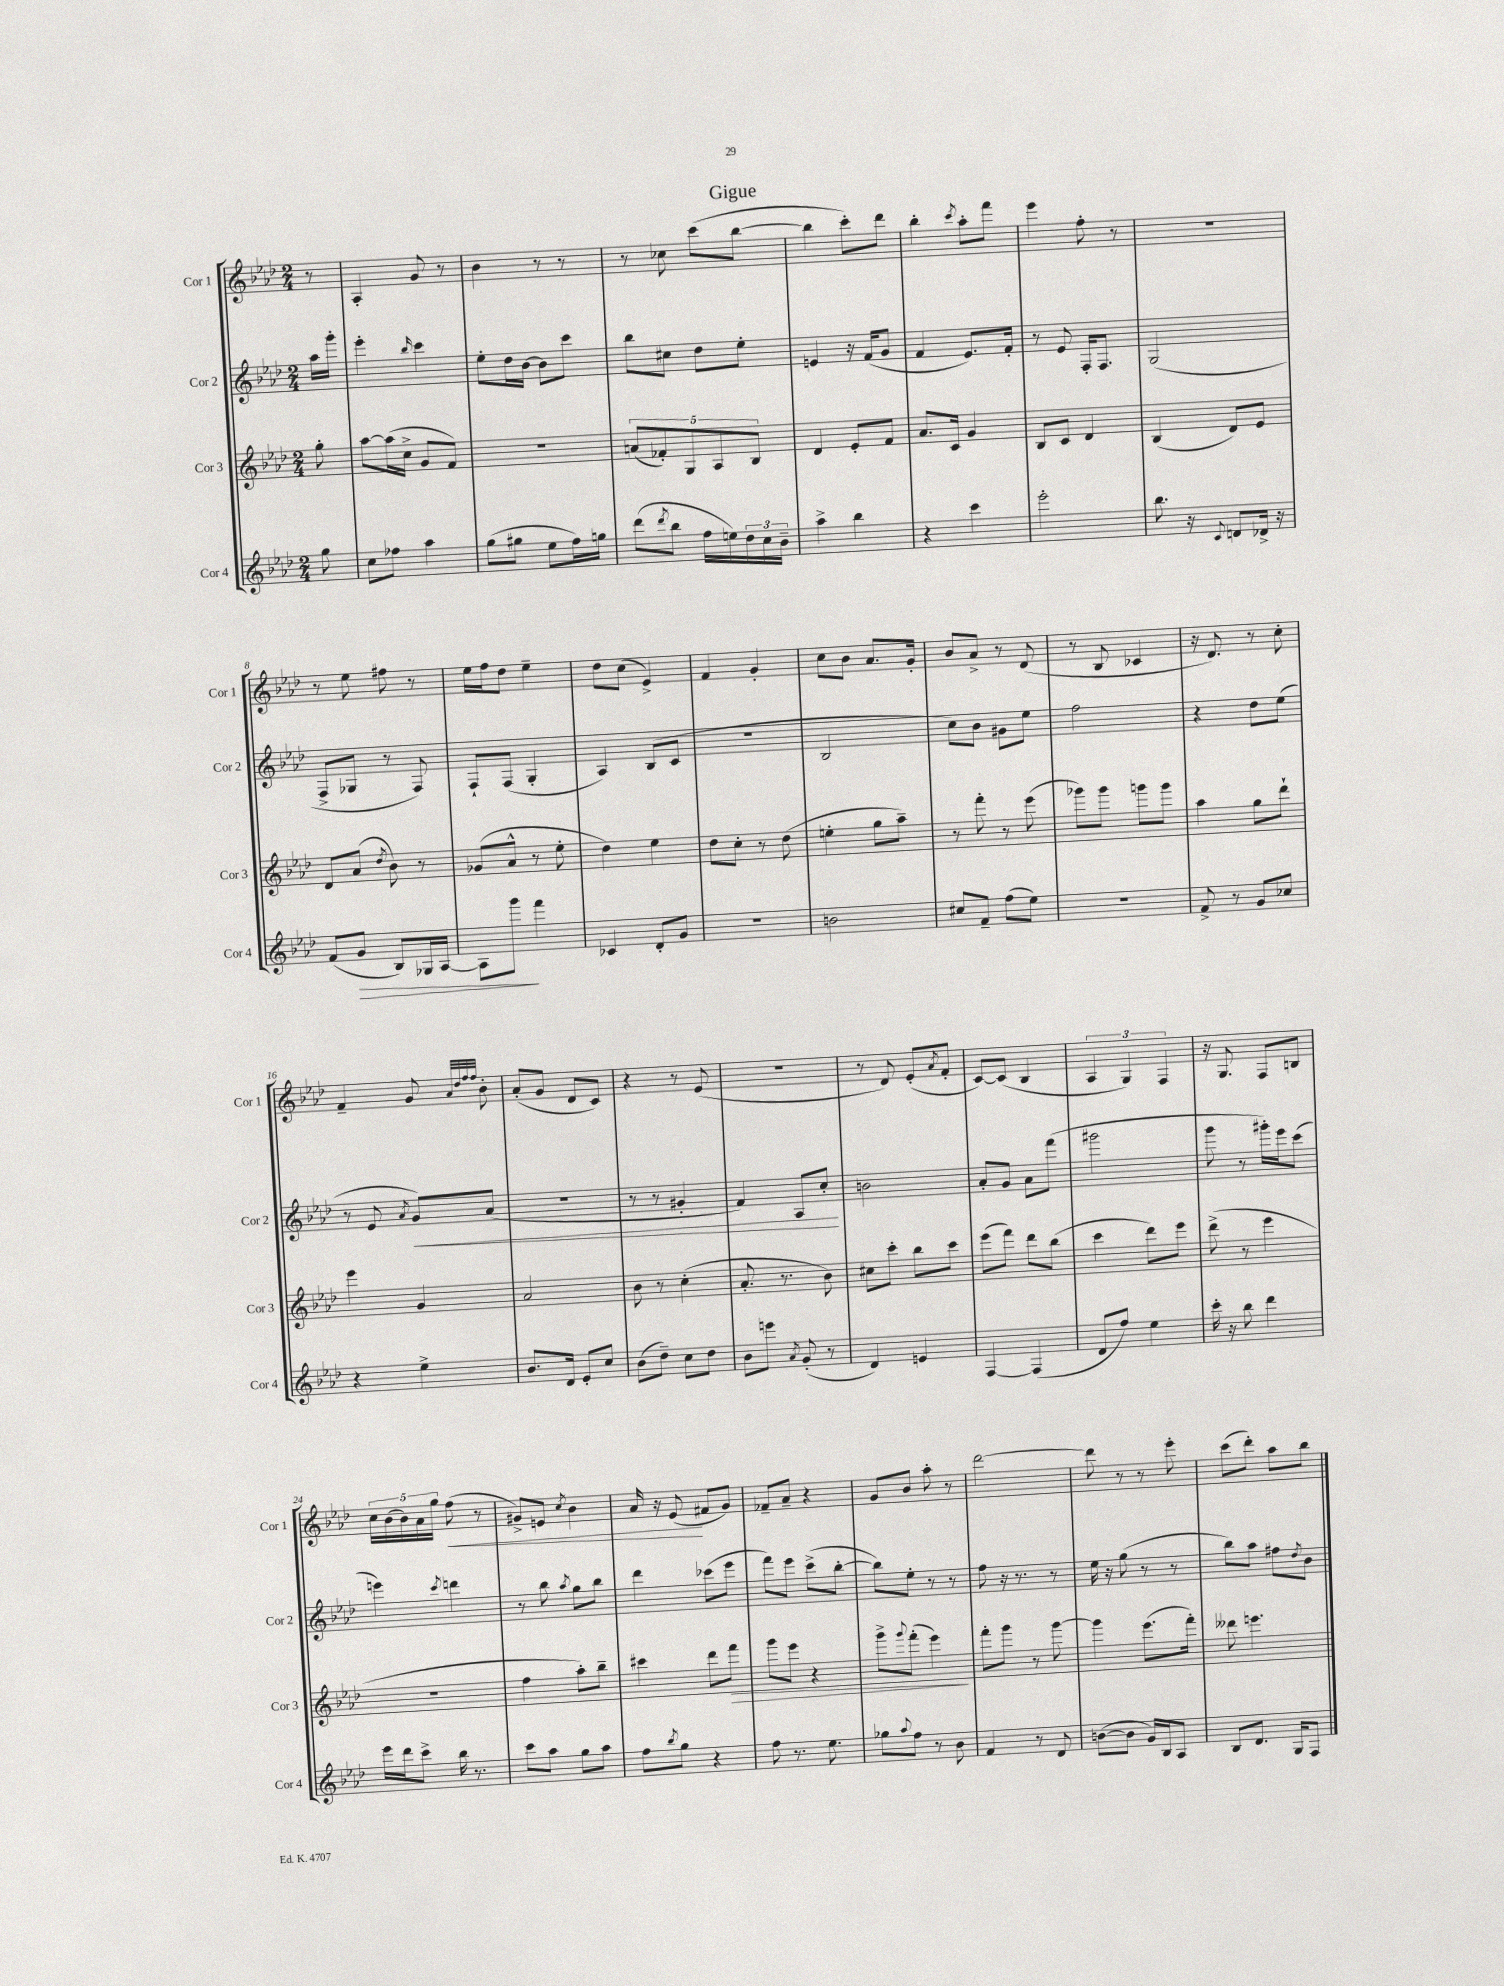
\header { title = "Gigue" }
<<
\new StaffGroup <<
\new Staff = "s0" \with { instrumentName = "Cor 1" shortInstrumentName = "Cor 1" } {
    \clef treble \key aes \major \numericTimeSignature \time 2/4 \partial 8
    r8 |
    aes4-. g'8 r8 |
    bes'4 r8 r8 |
    r8 ces''8 c'''8( bes''8~ |
    bes''4 c'''8-.) des'''8 |
    bes''4-. \acciaccatura { c'''8 } aes''8-. f'''8 |
    ees'''4 f''8-. r8 |
    r2 |
    r8 ees''8 fis''8 r8 |
    ees''16 f''16 des''8 ees''4-- |
    des''8 c''8( ees'4->) |
    f'4 g'4-. |
    c''8 bes'8 aes'8. g'16-. |
    bes'8 aes'8-> r8 des'8( |
    r8 bes8 ces'4 |
    r16 des'8.) r8 c''8-. |
    f'4-- g'8 \grace { aes'32 des''32 f''32 f''32 } bes'8-. |
    aes'8-.( g'8 des'8 c'8) |
    r4 r8 ees'8( |
    r2 |
    r8 des'8) ees'8-.( \acciaccatura { aes'8 } f'8-. |
    c'8~) c'8( bes4 |
    \tuplet 3/2 { aes4 g4) f4 } |
    r16 g8. f8 b8 |
    \tuplet 5/4 { c''16 bes'16( bes'16) aes'16 g''16 } f''8\<( r8 |
    gis'8->) e'8 \acciaccatura { c''8 } bes'4 |
    aes'16 r16 ees'8\!( fis'8 g'8) |
    fes'8-- aes'8-- r4 |
    g'8 bes'8 aes''8-. r8 |
    des'''2~ |
    des'''8 r8 r8 ees'''8-. |
    c'''8( des'''8-.) aes''8 bes''8 \bar "|." |
}
\new Staff = "s1" \with { instrumentName = "Cor 2" shortInstrumentName = "Cor 2" } {
    \clef treble \key aes \major \numericTimeSignature \time 2/4 \partial 8
    aes''16 g'''16-. |
    ees'''4-. \grace { bes''16 } c'''4 |
    ees''8-. des''16 bes'16~ bes'8 c'''8 |
    bes''8 cis''8 des''8 ees''8-. |
    e'4 r16 f'16( g'8 |
    f'4 ees'8.) f'16-. |
    r8 ees'8 f16-. f8. |
    g2( |
    f8-> ges8 r8 f8) |
    f8-! f8( g4-. |
    aes4) bes8( c'8 |
    R2 |
    bes2 |
    c''8) bes'8 gis'8 ees''8 |
    f''2 |
    r4 des''8 ees''8( |
    r8 ees'8 \acciaccatura { aes'8 } g'8\<) aes'8( |
    r2 |
    r8 r8 gis'4-. |
    f'4) aes8 c''8-.\! |
    b'2 |
    aes'8-. g'8 aes'8 f'''8( |
    gis'''2 |
    g'''8 r8 gis'''16-.) ees'''16 c'''8( |
    e'''4) \acciaccatura { c'''8 } d'''4 |
    r8 bes''8 \acciaccatura { aes''8 } g''8 bes''8 |
    des'''4 ces'''8( ees'''8 |
    f'''8) ees'''8 c'''8->( bes''8~-. |
    bes''8) ees''8-. r8 r8 |
    f''8 r16 r8. r8 |
    ees''16 r16 g''8( r8 r8 |
    bes''8) aes''8 fis''8 \acciaccatura { des''8 } bes'8 \bar "|." |
}
\new Staff = "s2" \with { instrumentName = "Cor 3" shortInstrumentName = "Cor 3" } {
    \clef treble \key aes \major \numericTimeSignature \time 2/4 \partial 8
    g''8-. |
    aes''8~ aes''16( c''16-> g'8 f'8) |
    R2 |
    \tuplet 5/4 { a'8( fes'8-.) g8 aes8 bes8 } |
    des'4 ees'8-. f'8 |
    aes'8. c'16 g'4 |
    bes8 c'8 des'4 |
    bes4( des'8) ees'8 |
    des'8 aes'8( \acciaccatura { des''8 } bes'8) r8 |
    ges'8( aes'8-^ r8 ees''8-. |
    des''4) ees''4 |
    des''8 c''8-. r8 des''8( |
    e''4-. g''8 aes''8--) |
    r8 f'''8-. r8 ees'''8( |
    ges'''8) ges'''8 g'''8 g'''8 |
    aes''4 g''8 des'''8-! |
    ees'''4 g'4 |
    aes'2 |
    bes'8 r8 c''4-.( |
    aes'8.-. r8. bes'8) |
    cis''8 c'''8-. bes''8 c'''8 |
    ees'''8( f'''8) des'''8 bes''8( |
    c'''4 des'''8) ees'''8 |
    des'''8->( r8 ees'''4 |
    R2 |
    f''4 aes''8-.) bes''8-- |
    cis'''4 des'''8 f'''8\> |
    g'''8 ees'''8 r4 |
    g'''8-> \appoggiatura { g'''8 } f'''8-.( ees'''4\!) |
    f'''8-. g'''8 r8 g'''8~ |
    g'''4 ees'''8.( f'''16-.) |
    deses'''8 e'''4. \bar "|." |
}
\new Staff = "s3" \with { instrumentName = "Cor 4" shortInstrumentName = "Cor 4" } {
    \clef treble \key aes \major \numericTimeSignature \time 2/4 \partial 8
    g''8 |
    c''8 fes''8 aes''4 |
    g''8( gis''8 ees''8 f''16) g''16 |
    des'''8( \acciaccatura { des'''8 } bes''8 f''16 e''16) \tuplet 3/2 { des''16 c''16 bes'16-- } |
    aes''4-> bes''4 |
    r4 c'''4 |
    ees'''2-. |
    bes''8. r16 \appoggiatura { c'8 } d'8 des'16-> r16 |
    f'8( g'8\> bes8) ges16 aes16~ |
    aes8 g'''8\! f'''4 |
    ces'4 des'8-. g'8 |
    r2 |
    b'2 |
    cis''8 f'8-- f''8( ees''8) |
    r2 |
    f'8-> r8 g'8 ces''8 |
    r4 ees''4-> |
    bes'8. des'16 ees'8-. c''8 |
    bes'8( des''8--) c''8 des''8 |
    bes'8 e'''8 \acciaccatura { aes'8 } g'8-.( r8 |
    des'4) e'4 |
    f4~ f4( |
    des'8 f''8) ees''4 |
    c'''16-. r16 bes''8 des'''4 |
    ees'''16 des'''16 c'''8-> bes''16 r8. |
    c'''8 aes''8 g''8 aes''8 |
    f''8 \acciaccatura { bes''8 } g''8 r4 |
    f''8 r8. ees''8. |
    ges''8 \appoggiatura { aes''8 } f''8 r8 bes'8 |
    f'4 r8 des'8 |
    b'8~( b'8 g'16) bes16 aes8 |
    bes8 des'8. g16 f8 \bar "|." |
}
>>
>>
